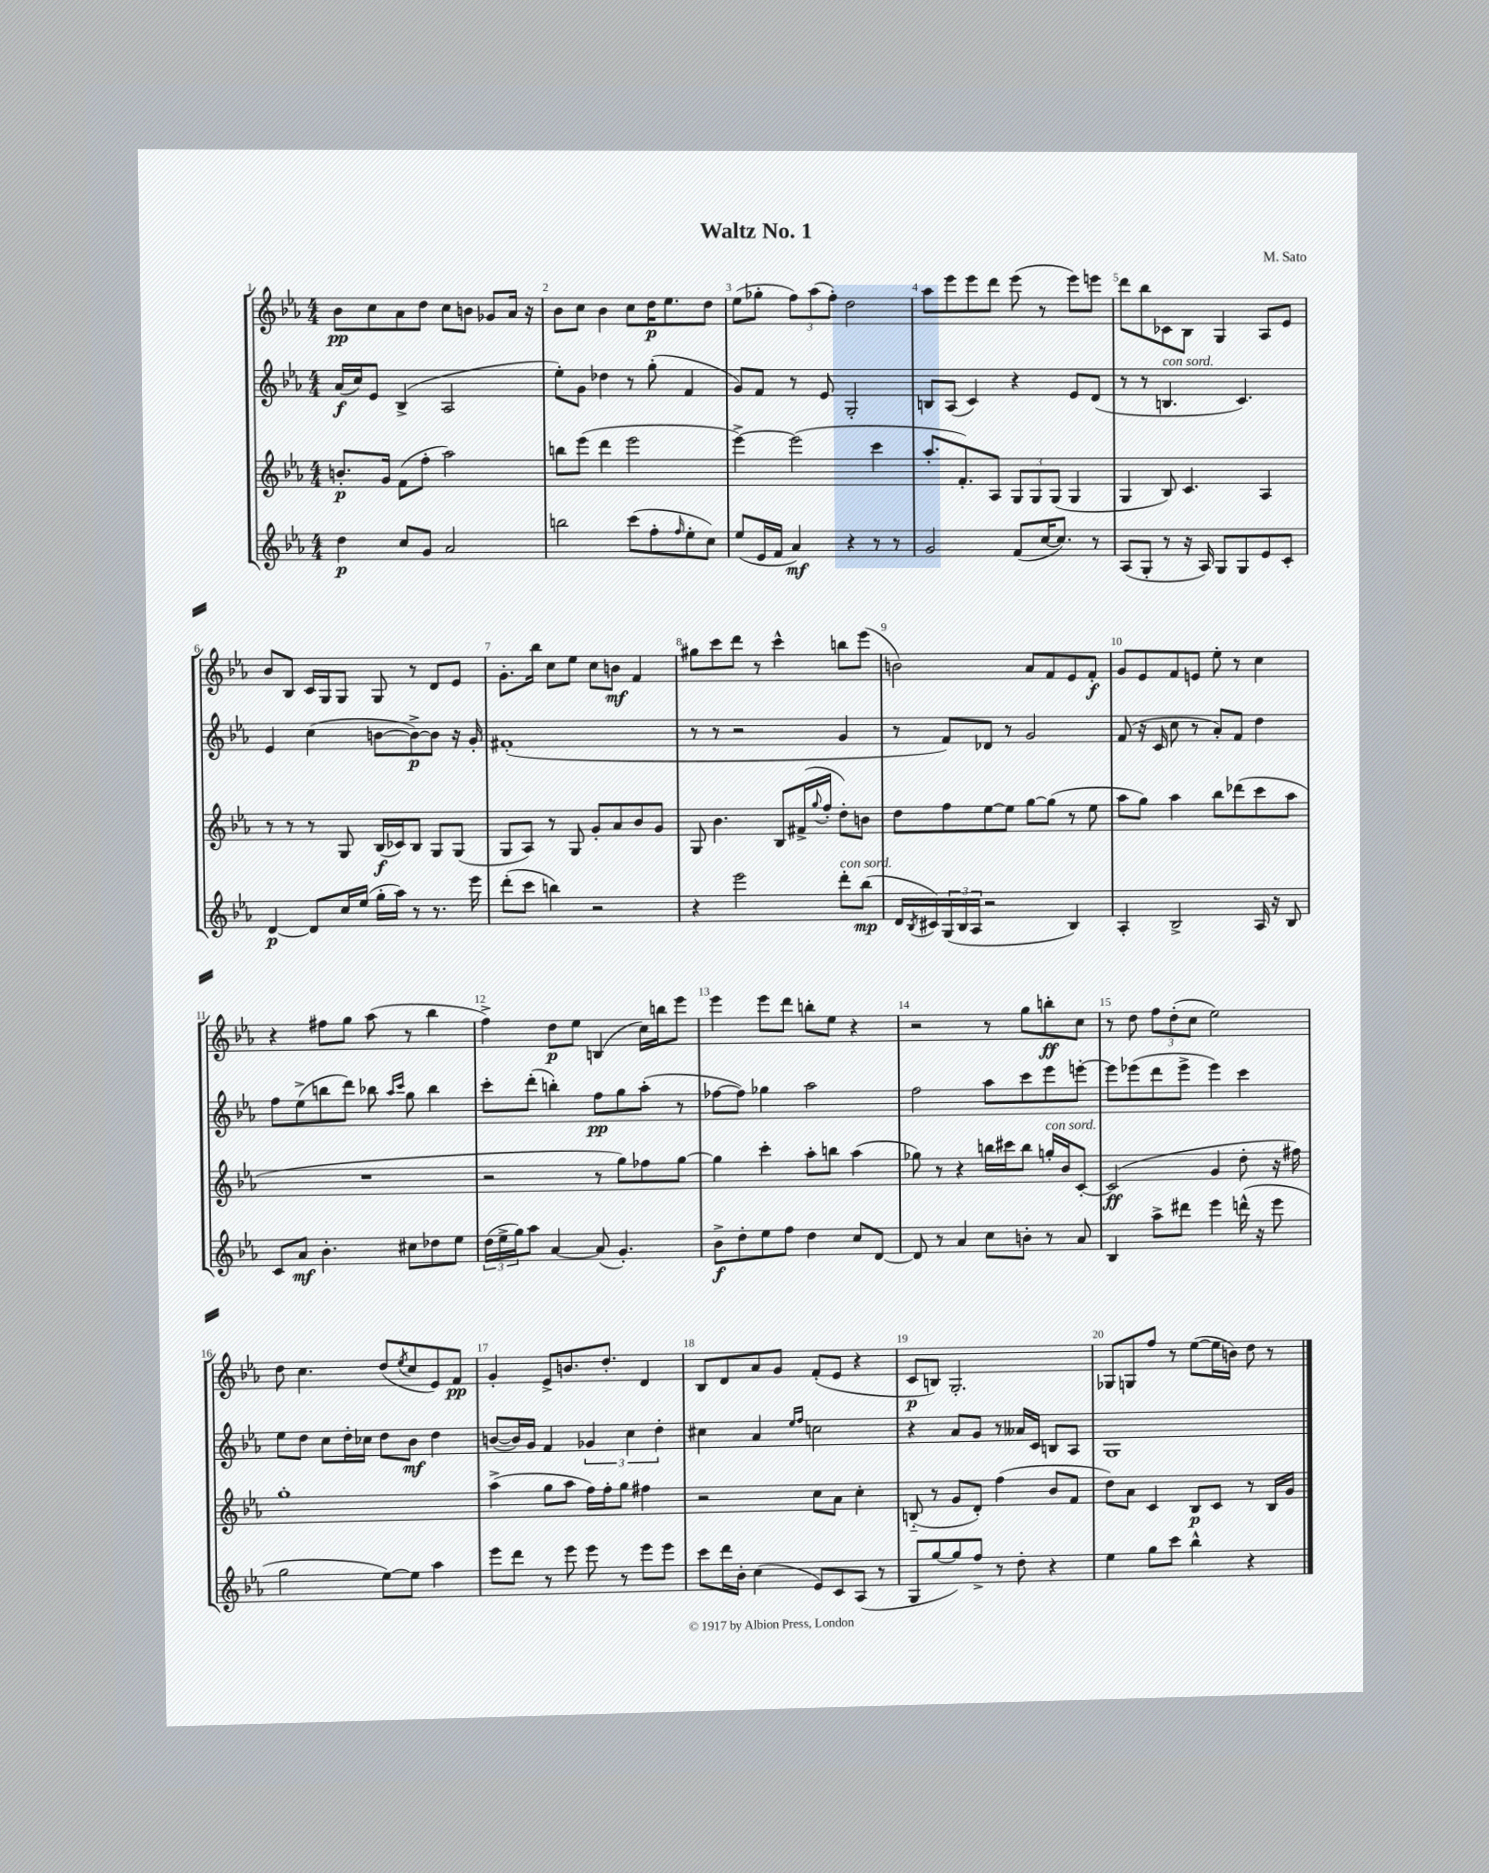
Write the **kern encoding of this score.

**kern	**kern	**kern	**kern
*staff4	*staff3	*staff2	*staff1
*clefG2	*clefG2	*clefG2	*clefG2
*k[b-e-a-]	*k[b-e-a-]	*k[b-e-a-]	*k[b-e-a-]
*M4/4	*M4/4	*M4/4	*M4/4
4dd	8.b'	(16a-	8b-
.	.	16cc)	.
.	.	8e-	8cc
.	16g	.	.
8cc	(8f	(4B-^	8a-
8g	8ff'	.	8dd
2a-	2aa-)	2A-	8cc
.	.	.	8b
.	.	.	8g-
.	.	.	16a-
.	.	.	16r
=	=	=	=
2bb	8bb	8ee-')	8b-
.	(8eee-	8g	8cc
.	4ddd	4dd-	4b-
(8ccc	2eee-	8r	8cc
8ff'	.	(8gg'	16dd
.	.	.	8.ee-
16qqff	.	.	.
8ee-'	.	4f	.
8cc)	.	.	8dd
=	=	=	=
(8ee-	[4eee-^)	8g)	(8ee-
16e-	.	8f	8gg-'
16f	.	.	.
4a-)	(2eee-]	8r	12ff)
.	.	.	(12aa-
.	.	8e-	.
.	.	.	12ff')
4r	.	2G'	2dd
8r	4ccc	.	.
8r	.	.	.
=	=	=	=
2g	8.aa-'	8B	8aa-
.	.	(8A-	8eee-
.	8.f')	.	.
.	.	4c)	8eee-
.	8A-	.	8ddd
(8f	12G	4r	(8eee-
.	12G	.	.
[16cc	.	.	8r
.	(12G	.	.
8.cc])	.	.	.
.	4G	8e-	8eee-)
8r	.	(8d	8eee
=	=	=	=
(8A-	4G	8r	8ddd
8G'	.	8r	8bb-
8r	8B-)	4.B	8c-
16r	4.c	.	8B-
16A-)	.	.	.
8G	.	.	4G
8G	.	4.c)	.
8e-	4A-	.	8A-
8c'	.	.	8e-
=	=	=	=
[4d	8r	4e-	8b-
.	8r	.	8B-
8d]	8r	(4cc	16c
.	.	.	16G
16cc	8G	.	8G
(16ee-	.	.	.
16gg'	(16B-	[8b	8G
16aa-)	16c-)	.	.
8r	8B-	8b^_)	8r
8.r	8G	8b]	8d
.	(8G	16r	8e-
16eee-	.	16g'	.
=	=	=	=
(8ddd'	8G	(1f#'	8.g'
8ccc	8A-)	.	.
.	.	.	16bb-
4bb)	8r	.	8cc
.	8G	.	8ee-
2r	8g'	.	8cc
.	8a-	.	8b
.	8b-	.	4f
.	8g	.	.
=	=	=	=
4r	8G	8r	8gg#
.	4.b-	8r	8ccc
2eee-	.	2r	8ddd
.	.	.	8r
.	8B-	.	4ccc^^
.	(16f#^	.	.
.	8qqgg	.	.
.	16ff'	.	.
8ddd'	8dd')	4g	8bb
(8bb-	8b	.	(8eee-
=	=	=	=
16d	8dd	8r	2b)
8qB-	.	.	.
16c#)	.	.	.
(24G	8ff	8f)	.
24B-	.	.	.
24A-	.	.	.
2r	[8ee-	8d-	.
.	8ee-]	8r	.
.	[8gg	2g	8a-
.	(8gg]	.	8f
4B-)	8r	.	8e-
.	8ee-	.	8f'
=	=	=	=
4A-'	8aa-	(8f	8g
.	8gg)	16r	8e-
.	.	16c	.
2B-^	4aa-	8cc	8f
.	.	8r	8e
.	8bb-	8a-')	8ee-'
.	(8ddd-	8f	8r
16A-	8ccc	4dd	4cc
16r	.	.	.
8B-	8aa-	.	.
=	=	=	=
8c	1r	8ff	4r
8a-	.	(8ee-^	.
4.b-'	.	8bb	8ff#
.	.	8ddd)	8gg
.	.	8bb-	(8aa-
.	.	16qqaa-	.
.	.	16qqccc	.
8cc#	.	8gg	8r
8dd-	.	4bb-	4bb-
8ee-	.	.	.
=	=	=	=
(24dd	2r	8ccc'	4ff^)
24ee-^	.	.	.
24gg)	.	.	.
8aa-	.	(8ddd'	.
[4a-	.	4bb')	8dd
.	.	.	8ee-
(8a-]	8r	8ff	(4B
4.g')	8gg)	8gg	.
.	8ff-	(8aa-'	16cc)
.	.	.	16bb
.	[8gg	8r	8eee-
=	=	=	=
8b-^	4gg]	[8ff-	4eee-
8dd'	.	8ff-])	.
8ee-	4ccc'	4gg-	8eee-
8ff	.	.	8ddd
4dd	8aa-'	2aa-	8bb'
.	8bb	.	8ee-
8cc	(4aa-	.	4r
[8d	.	.	.
=	=	=	=
8d]	8gg-)	2ff	2r
8r	8r	.	.
4a-	4r	.	.
8cc	16bb	8aa-	8r
.	16ccc#	.	.
8b'	8bb	8ccc	8gg
8r	16gg'	8eee-	8bb'
.	16b-	.	.
8a-	[8c'	[8eee'	8cc
=	=	=	=
4B-	(2c]	8eee]	8r
.	.	(8eee-	8dd
8aa-^	.	8ddd	12ff
.	.	.	(12dd'
8ddd#	.	8eee-^	.
.	.	.	12cc
4eee-	4g	4eee-)	2ee-)
(16ddd^^	8dd'	4ccc	.
16r	.	.	.
8eee-	16r	.	.
.	16ff#)	.	.
=	=	=	=
2gg	1gg'	8ee-	8dd
.	.	8dd	4.cc
.	.	8cc	.
.	.	16dd'	.
.	.	16cc-	.
[8ee-)	.	8dd	(8dd
.	.	.	8qee-
8ee-]	.	8b-	8cc
4aa-	.	4dd	8e-)
.	.	.	8f
=	=	=	=
8eee-	(4aa-^	([8b	4g'
8ddd	.	16b])	.
.	.	16g	.
8r	8gg	4f	8e-^
8eee-	8aa-	.	8.b
8eee-	16ff)	6g-	.
.	16ff'	.	8.dd'
8r	8gg	.	.
.	.	6cc	.
8eee-	4ff#	.	4d
.	.	6dd'	.
8eee-	.	.	.
=	=	=	=
8ccc	2r	4cc#	8B-
16ddd	.	.	8d
16b-'	.	.	.
(4cc	.	4a-	8a-
.	.	.	8g
.	.	16qqee-	.
.	.	16qqff	.
8e-)	8cc	2cc	(8f'
8c	8a-	.	8e-
(8A-	4cc'	.	4r
8r	.	.	.
=	=	=	=
8G	(8B'~	4r	8c
[8gg	8r	.	8B)
8gg])	8g	8a-	2.G'
8ff^	8d')	8g	.
8r	(4ff	8r	.
8dd'	.	16a--	.
.	.	16c	.
4r	8b-	8B	.
.	8f	8A-	.
=	=	=	=
4ee-	8dd)	1G	8G-
.	8a-	.	8G
8gg	4c	.	8ff
8ccc	.	.	8r
4bb-^^	8B-	.	([8ee-
.	8c	.	16ee-]
.	.	.	16b)
4r	8r	.	8dd
.	16B-	.	8r
.	16g	.	.
==	==	==	==
*-	*-	*-	*-
